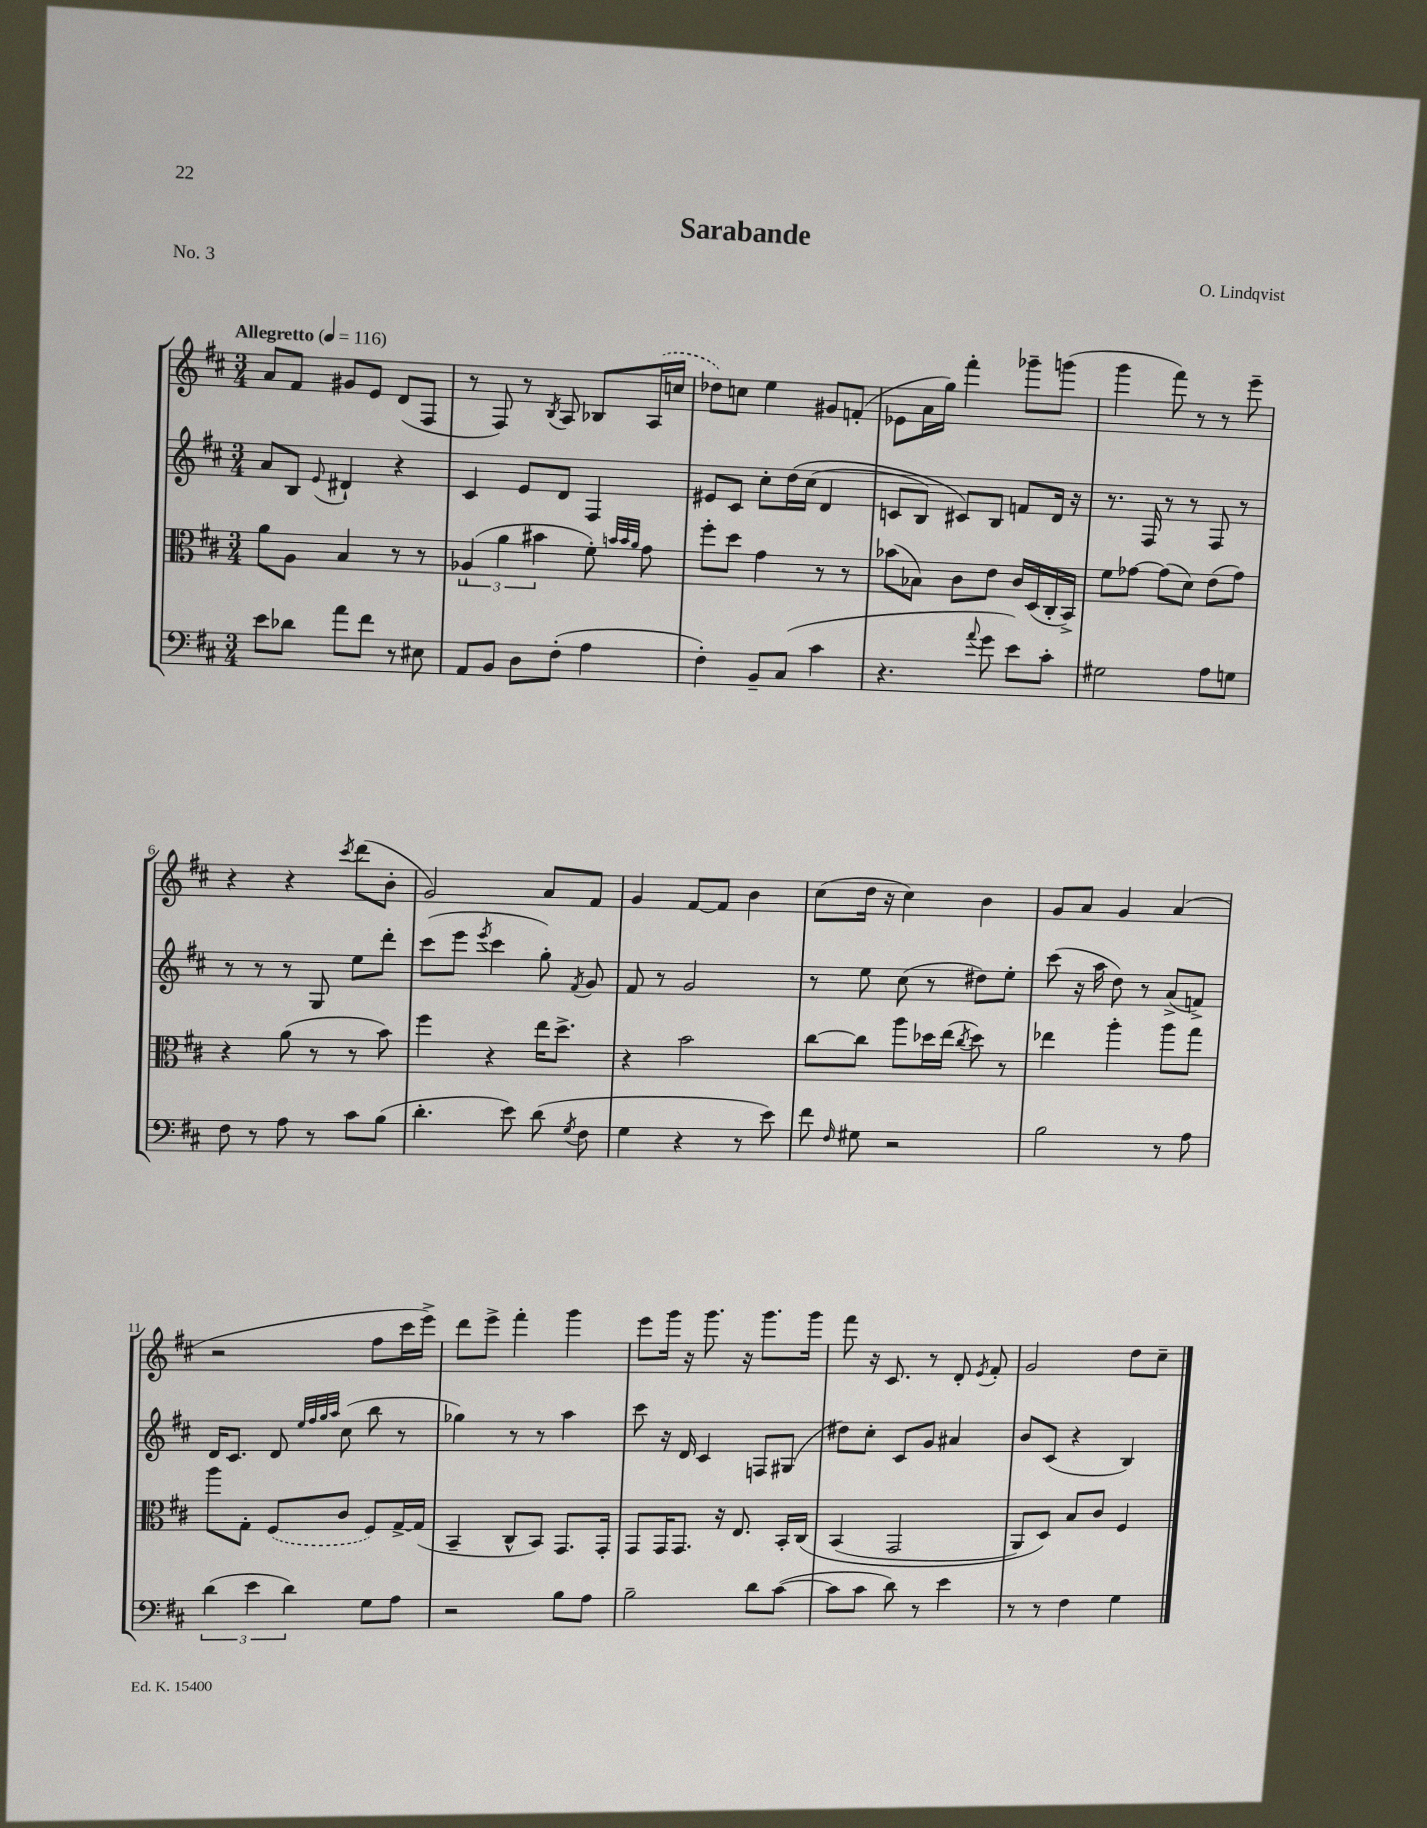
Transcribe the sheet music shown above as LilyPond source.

\header { title = "Sarabande" composer = "O. Lindqvist" piece = "No. 3" }
<<
\new StaffGroup <<
\new Staff = "s0" {
    \clef treble \key d \major \numericTimeSignature \time 3/4 \tempo "Allegretto" 4 = 116
    \autoBeamOff a'8[ fis'8] gis'8[ e'8] d'8[( fis8] |
    r8 fis8) r8 \acciaccatura { b8 } a8 bes8[ \once \slurDashed a16( c''16] |
    des''8[) c''8] e''4 gis'8[ f'8]-.( |
    ees'8[ a'16 g''16]) fis'''4-. ges'''8[-- g'''8]( |
    g'''4 fis'''8) r8 r8 e'''8-- |
    r4 r4 \acciaccatura { cis'''8 } d'''8[( b'8]-. |
    g'2) a'8[ fis'8] |
    g'4 fis'8[~ fis'8] b'4 |
    cis''8[( d''16] r16 cis''4) b'4 |
    g'8[ a'8] g'4 a'4( |
    r2 fis''8[ cis'''16 e'''16]->) |
    d'''8[ e'''8]-> fis'''4-. g'''4 |
    e'''8[ g'''16] r16 g'''8. r16 g'''8.[ g'''16] |
    fis'''8 r16 cis'8. r8 d'8-. \acciaccatura { e'8 } fis'8-. |
    g'2 d''8[ cis''8]-- \bar "|." |
}
\new Staff = "s1" {
    \clef treble \key d \major \numericTimeSignature \time 3/4
    \autoBeamOff a'8[ b8] \appoggiatura { e'8 } dis'4-! r4 |
    cis'4 e'8[ d'8] fis4 |
    eis'8[ cis'8] cis''8[-. d''16\( cis''16]( d'4 |
    c'8[ b8]) cis'8[\) b8] f'8[ d'16] r16 |
    r8. fis16 r8 r8 fis8 r8 |
    r8 r8 r8 g8 e''8[ d'''8]-. |
    cis'''8[( e'''8] \acciaccatura { e'''8 } cis'''4 g''8-.) \acciaccatura { fis'8 } g'8 |
    fis'8 r8 g'2 |
    r8 e''8 cis''8( r8 dis''8[) e''8]-. |
    cis'''8( r16 a''16 d''8) r8 a'8[->( f'8]->) |
    d'16[ cis'8.] d'8 \grace { e''32[ fis''32 g''32 a''32] } cis''8( b''8 r8 |
    ges''4) r8 r8 a''4 |
    cis'''8 r16 d'16 cis'4 f8[ gis8]( |
    dis''8[) cis''8]-. cis'8[ g'8] ais'4 |
    b'8[ cis'8]( r4 b4) \bar "|." |
}
\new Staff = "s2" {
    \clef alto \key d \major \numericTimeSignature \time 3/4
    \autoBeamOff a'8[ a8] b4 r8 r8 |
    \tuplet 3/2 { aes4-!( a'4 bis'4 } fis'8-.) \grace { b'32[ b'32 a'32] } g'8 |
    fis''8[-. d''8] g'4 r8 r8 |
    bes'8[( bes8]) cis'8[ e'8] cis'16[ d16( cis16-. b,16]->) |
    fis'8[ ges'8]~ ges'8[( d'8]) e'8[( ges'8]) |
    r4 a'8( r8 r8 b'8) |
    fis''4 r4 e''16[ d''8.]-> |
    r4 b'2 |
    cis''8[~ cis''8] a''8[ des''16 e''16]( \acciaccatura { cis''8 } des''8) r8 |
    ees''4 a''4-. a''8[ g''8] |
    a''8[ g8]-. \once \slurDashed fis8[( cis'8] fis8[) g16~-> g16]( |
    b,4-- cis8[-^ b,8]) g,8.[ g,16]-. |
    g,8[ g,16 g,8.] r16 e8. b,16[-. cis16]\( |
    b,4( g,2 |
    a,8[) d8]\) b8[ cis'8] fis4 \bar "|." |
}
\new Staff = "s3" {
    \clef bass \key d \major \numericTimeSignature \time 3/4
    \autoBeamOff e'8[ des'8] a'8[ fis'8] r8 eis8 |
    a,8[ b,8] d8[ fis8]-.( a4 |
    fis4-.) b,8[-- cis8]( cis'4 |
    r4. \appoggiatura { a'8 } g'8 e'8[) cis'8]-. |
    gis2 a8[ g8] |
    fis8 r8 a8 r8 cis'8[ b8]( |
    d'4.-. e'8) d'8( \acciaccatura { g8 } fis8 |
    g4 r4 r8 e'8) |
    fis'8 \grace { fis16 } gis8 r2 |
    b2 r8 a8 |
    \tuplet 3/2 { d'4( e'4 d'4) } g8[ a8] |
    r2 b8[ a8] |
    b2-- d'8[ cis'8]~( |
    cis'8[ cis'8] d'8) r8 e'4 |
    r8 r8 fis4 g4 \bar "|." |
}
>>
>>
